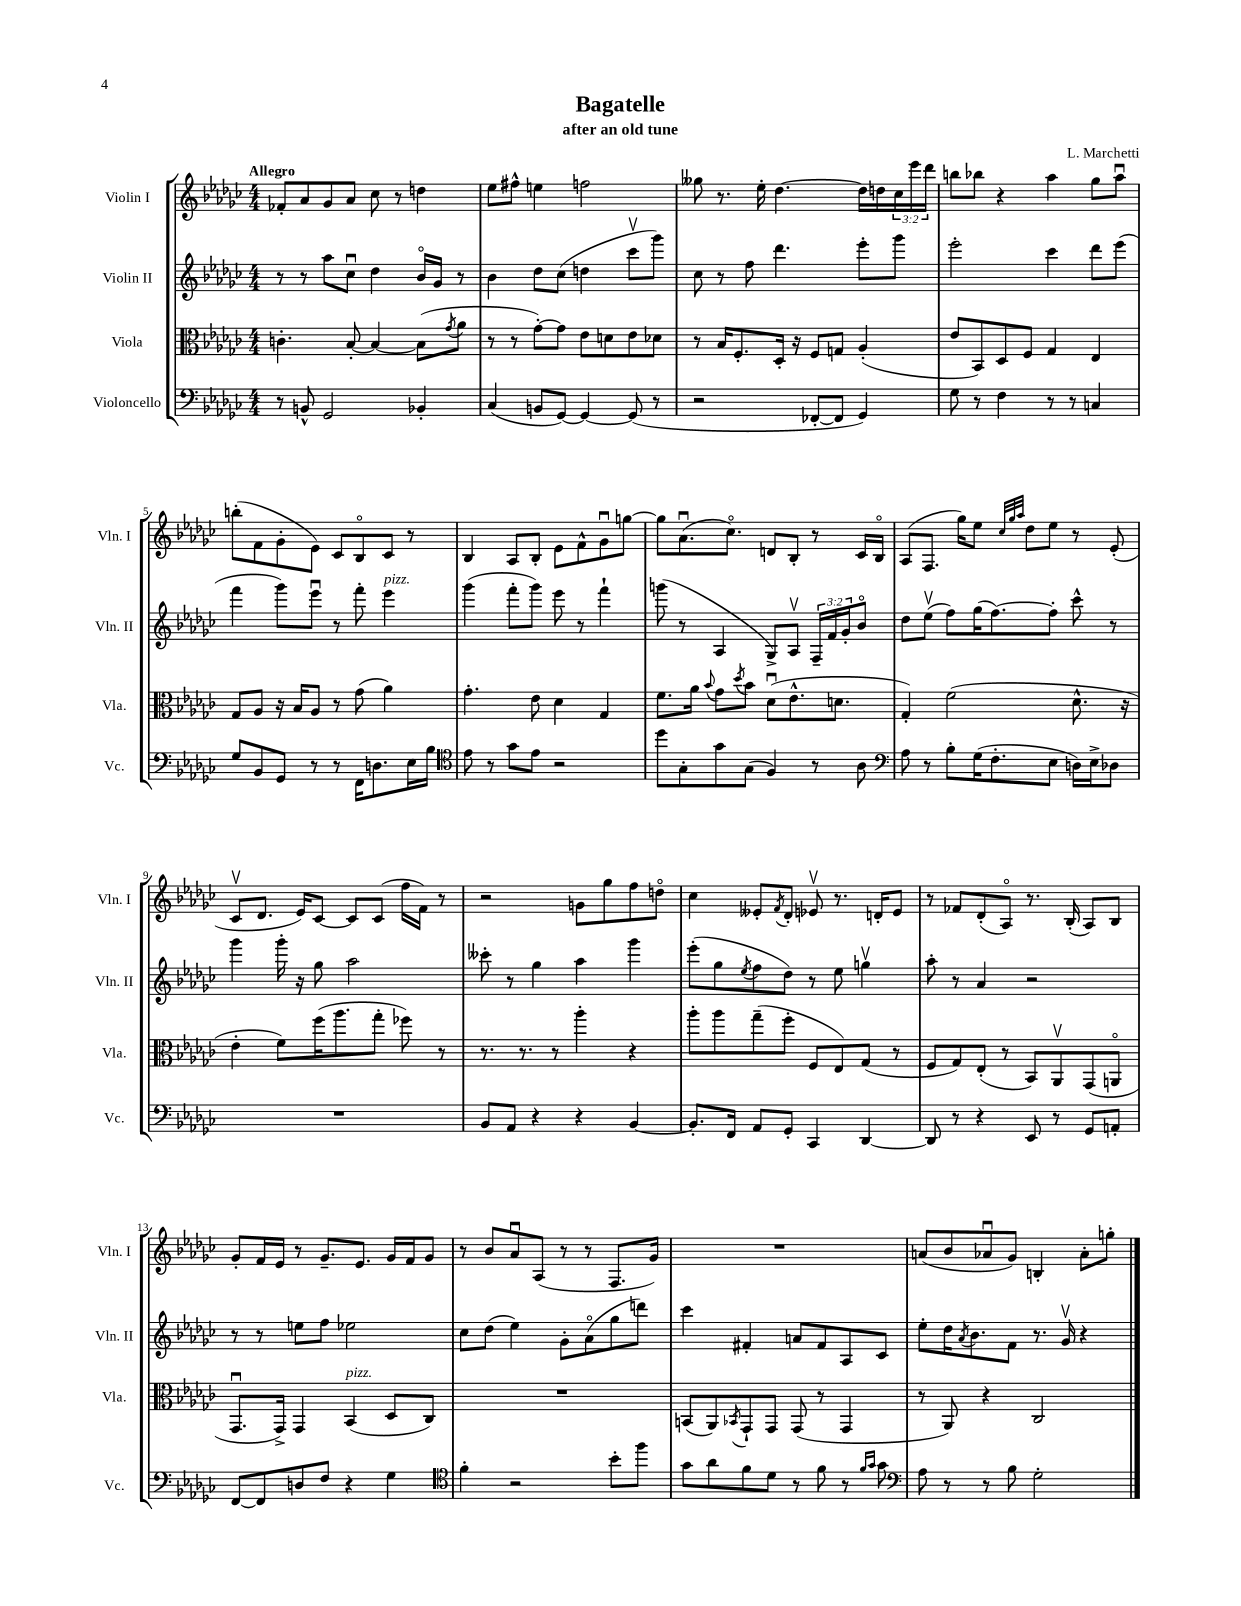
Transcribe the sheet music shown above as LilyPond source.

\header { title = "Bagatelle" composer = "L. Marchetti" subtitle = "after an old tune" }
<<
\new StaffGroup <<
\new Staff = "s0" \with { instrumentName = "Violin I" shortInstrumentName = "Vln. I" } {
    \clef treble \key ges \major \numericTimeSignature \time 4/4 \override Staff.TupletNumber.text = #tuplet-number::calc-fraction-text \tempo "Allegro"
    fes'8-. aes'8 ges'8 aes'8 ces''8 r8 d''4 |
    ees''8 fis''8-^ e''4 f''2 |
    geses''8 r8. ees''16-. des''4.~ des''16 d''16 \tuplet 3/2 { ces''16 ees'''16 des'''16 } |
    b''8 bes''8 r4 aes''4 ges''8 aes''8\downbow |
    b''8-.( f'8 ges'8-. ees'8) ces'8 bes8\flageolet ces'8 r8 |
    bes4 aes8 bes8-. ees'8 f'8-^ ges'8\downbow g''8~ |
    g''8 aes'8.\downbow( ces''8.\flageolet) d'8 bes8-. r8 ces'16 bes16\flageolet |
    aes8( f8. ges''16) ees''8 \grace { ces''32 ges''32 aes''32 } des''8 ees''8 r8 ees'8-.( |
    ces'8\upbow des'8. ees'16) ces'8~ ces'8 ces'8( f''16 f'16) r8 |
    r2 g'8 ges''8 f''8 d''8\flageolet |
    ces''4 eeses'8-. \acciaccatura { f'8 } des'8-. ees'8\upbow r8. d'16-. ees'8 |
    r8 fes'8 des'8-.( aes8\flageolet) r8. bes16-.( aes8) bes8 |
    ges'8-. f'16 ees'16 r8 ges'8.-- ees'8. ges'16 f'16 ges'8 |
    r8 bes'8 aes'8\downbow aes8( r8 r8 f8. ges'16) |
    R1 |
    a'8( bes'8 aes'8\downbow ges'8) b4-. aes'8-. g''8-. \bar "|." |
}
\new Staff = "s1" \with { instrumentName = "Violin II" shortInstrumentName = "Vln. II" } {
    \clef treble \key ges \major \numericTimeSignature \time 4/4 \override Staff.TupletNumber.text = #tuplet-number::calc-fraction-text
    r8 r8 aes''8 ces''8\downbow des''4 bes'16\flageolet ges'16 r8 |
    bes'4 des''8 ces''8( d''4 ces'''8\upbow ges'''8) |
    ces''8 r8 f''8 des'''4. ees'''8-. ges'''8 |
    ees'''2-. ces'''4 des'''8 ees'''8( |
    f'''4 ges'''8) ees'''8\downbow r8 f'''8-. ees'''4^\markup { \italic "pizz." } |
    ges'''4( f'''8-. ges'''8) ees'''8 r8 f'''4-! |
    g'''8( r8 aes4 ges8->) aes8\upbow \tuplet 3/2 { f16-- f'16 ges'16-. } bes'8\flageolet |
    des''8 ees''8\upbow( f''8) ges''16( f''8.~) f''8-. ces'''8-^ r8 |
    ges'''4 ges'''16-. r16 ges''8 aes''2 |
    ceses'''8-. r8 ges''4 aes''4 ges'''4 |
    ees'''8-.( ges''8 \acciaccatura { ees''8 } f''8 des''8) r8 ees''8 g''4\upbow |
    aes''8-. r8 aes'4 r2 |
    r8 r8 e''8 f''8 ees''2 |
    ces''8 des''8( ees''4) ges'8-. aes'8\flageolet( ges''8 d'''8) |
    ces'''4 fis'4-. a'8 fis'8 aes8 ces'8 |
    ees''8-. des''16 \acciaccatura { aes'8 } bes'8. f'8 r8. ges'16\upbow r4 \bar "|." |
}
\new Staff = "s2" \with { instrumentName = "Viola" shortInstrumentName = "Vla." } {
    \clef alto \key ges \major \numericTimeSignature \time 4/4
    c'4.-. bes8~-. bes4~ bes8( \acciaccatura { ges'8 } aes'8 |
    r8 r8 ges'8~-.) ges'8 ees'8 d'8 ees'8 des'8 |
    r8 bes16 f8.-. des16-. r16 f8 g8 aes4-.( |
    ees'8 bes,8) des8 f8 ges4 ees4 |
    ges8 aes8 r16 bes16 aes8 r8 ges'8( aes'4) |
    ges'4.-. ees'8 des'4 ges4 |
    f'8. aes'16 \appoggiatura { bes'8 } ges'8 \acciaccatura { des''8 } bes'8 des'8\downbow( ees'8.-^ d'8. |
    ges4-.) f'2( des'8.-^ r16 |
    ees'4-. f'8) f''16( aes''8. ges''8-. fes''8) r8 |
    r8. r8. r8 aes''4-. r4 |
    aes''8-. aes''8 ges''8--( f''8-. f8 ees8) ges8( r8 |
    f8 ges8) ees8-.( r8 bes,8) aes,8\upbow ges,8( a,8\flageolet |
    ges,8.\downbow ges,16->) ges,4 bes,4^\markup { \italic "pizz." }( des8 ces8) |
    R1 |
    b,8( aes,8) \acciaccatura { bes,8 } ges,8-! ges,8 ges,8( r8 ges,4 |
    r8 aes,8) r4 ces2 \bar "|." |
}
\new Staff = "s3" \with { instrumentName = "Violoncello" shortInstrumentName = "Vc." } {
    \clef bass \key ges \major \numericTimeSignature \time 4/4
    r8 b,8-^ ges,2 bes,4-. |
    ces4( b,8 ges,8~) ges,4~ ges,8( r8 |
    r2 fes,8~-. fes,8 ges,4) |
    ges8 r8 f4 r8 r8 c4 |
    ges8 bes,8 ges,8 r8 r8 f,16 d8. ees16 bes16 |
    \clef tenor ees'8 r8 ges'8 ees'8 r2 |
    des''8 ges8-. ges'8 ges8( f4) r8 aes8 |
    \clef bass aes8 r8 bes8-. ges16( f8.-. ees8 d16) ees16-> des8 |
    R1 |
    bes,8 aes,8 r4 r4 bes,4~ |
    bes,8.-. f,16 aes,8 ges,8-. ces,4 des,4~ |
    des,8 r8 r4 ees,8 r8 ges,8 a,8-. |
    f,8~ f,8 d8 f8 r4 ges4 |
    \clef tenor f'4-. r2 bes'8-. f''8 |
    ges'8 aes'8 f'8 des'8 r8 f'8 r8 \grace { f'16 ges'16 } ges'8 |
    \clef bass aes8 r8 r8 bes8 ges2-. \bar "|." |
}
>>
>>
